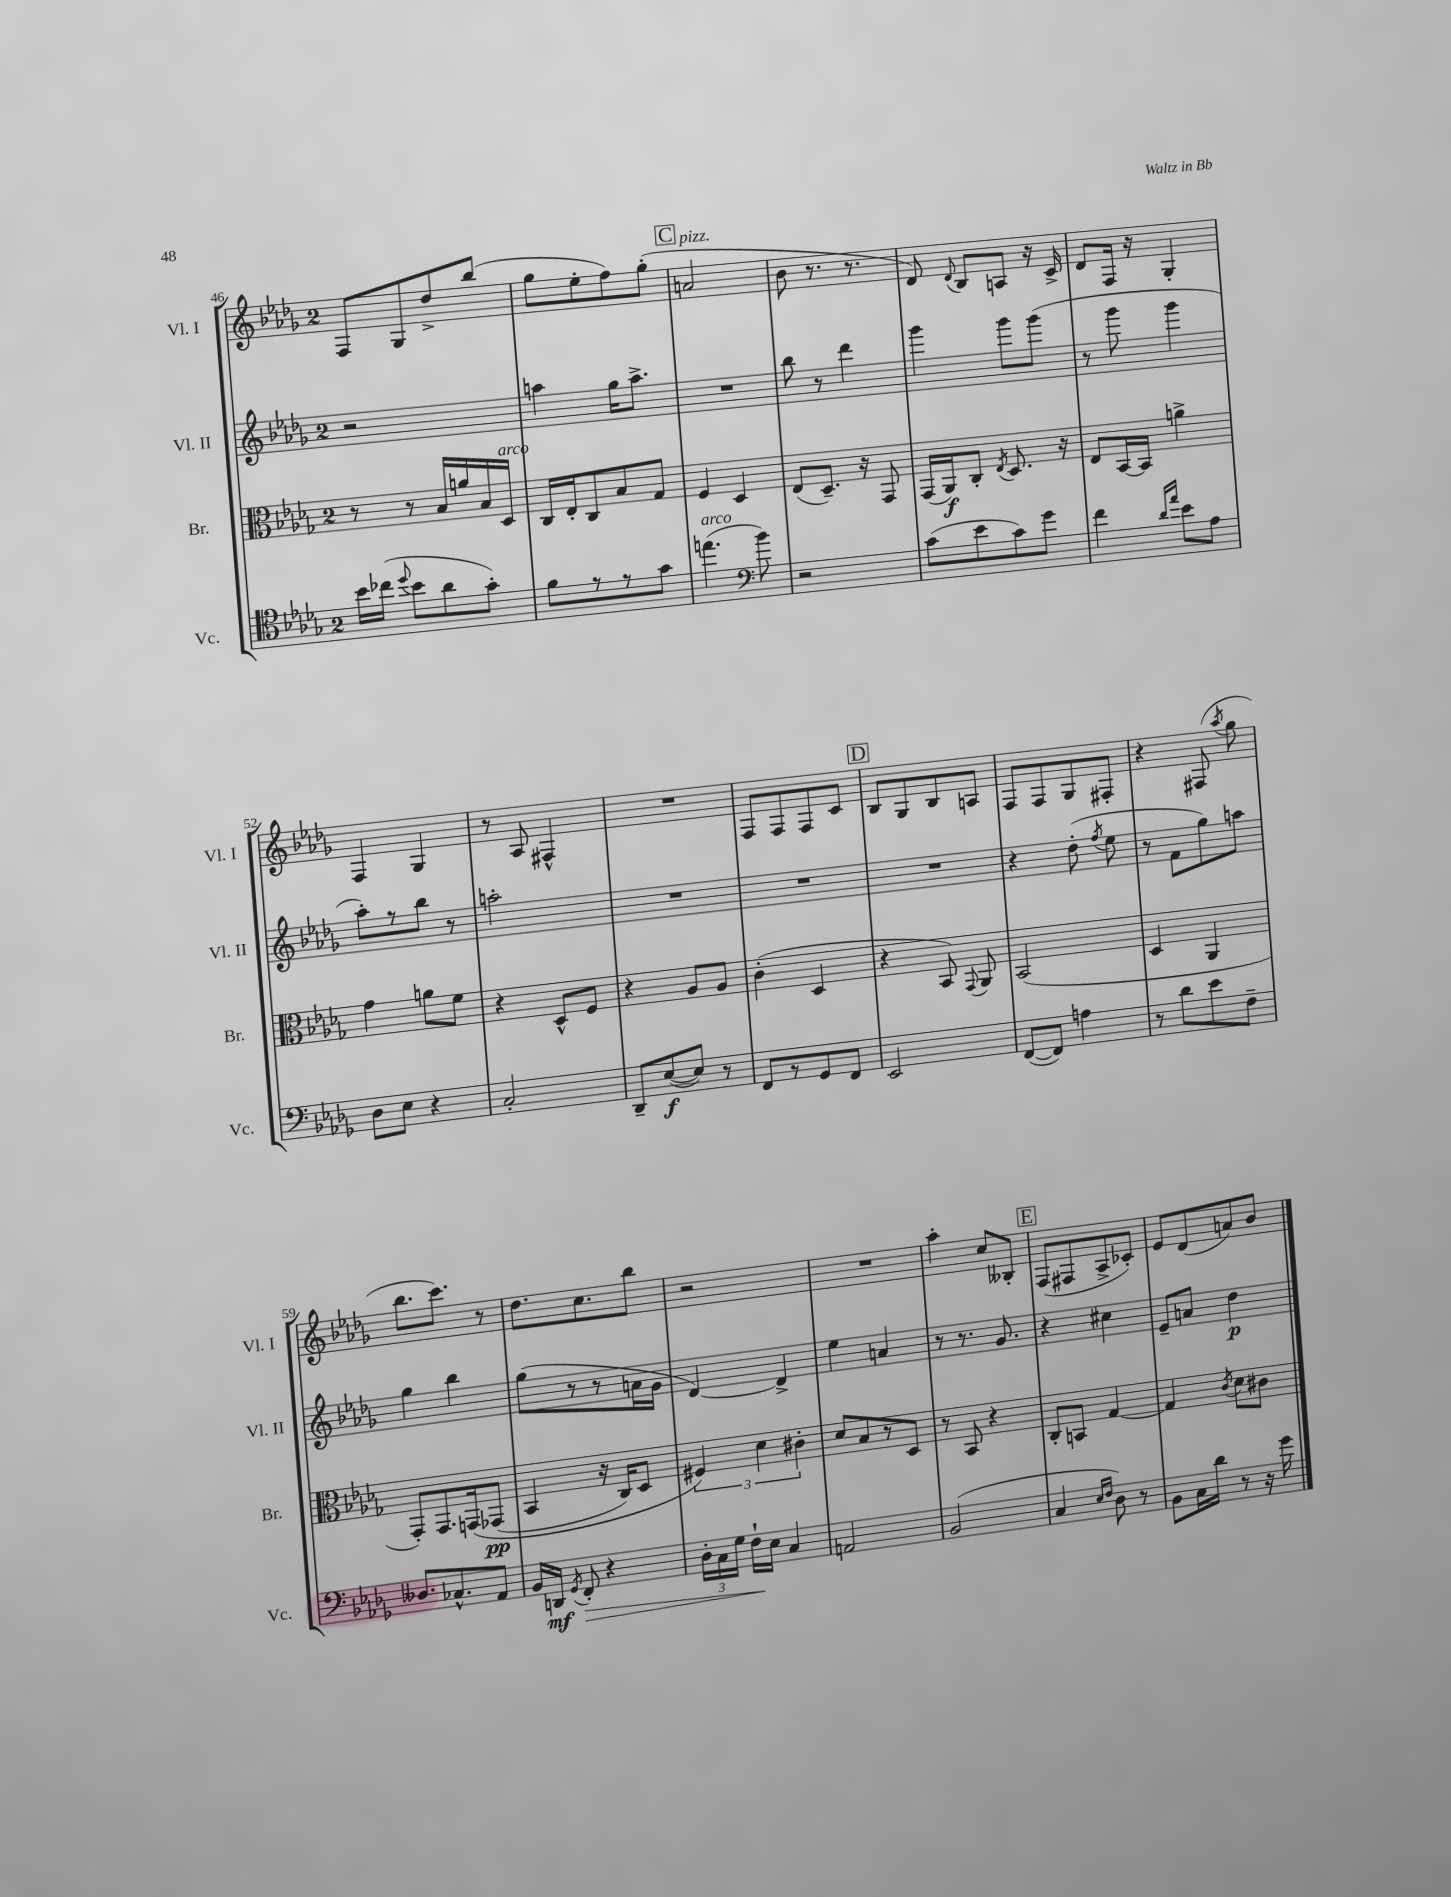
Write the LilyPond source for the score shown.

<<
\new StaffGroup <<
\new Staff = "s0" \with { instrumentName = "Vl. I" shortInstrumentName = "Vl. I" } {
    \clef treble \key des \major \once \override Staff.TimeSignature.style = #'single-digit \time 2/4
    \autoBeamOff f8[ ges8 des''8-> bes''8]( |
    ges''8[ ees''8-. f''8) ges''8]-.( |
    \mark \markup { \box "C" } a'2^\markup { \italic "pizz." } |
    bes'8 r8. r8. |
    des'8) \appoggiatura { des'8 } bes8[ a8] r16 c'16-> |
    des'8[ f16] r16 ges4-. |
    f4 ges4 |
    r8 aes8 fis4-^ |
    R2 |
    f8[ f8 f8 c'8] |
    \mark \markup { \box "D" } bes8[ ges8 bes8 a8] |
    f8[ f8 ges8 fis8]-. |
    r4 fis8( \acciaccatura { aes''8 } ges''8 |
    bes''8.[ c'''8.]) r8 |
    des''8.[ c''8. bes''8] |
    r2 |
    R2 |
    aes''4-. c''8[ beses8]-. |
    \mark \markup { \box "E" } f8[( fis8 aes8-> ces'8]-.) |
    ees'8[ des'8( a'8) bes'8] \bar "|." |
}
\new Staff = "s1" \with { instrumentName = "Vl. II" shortInstrumentName = "Vl. II" } {
    \clef treble \key des \major \once \override Staff.TimeSignature.style = #'single-digit \time 2/4
    \autoBeamOff r2 |
    a''4 ges''16[ a''8.]-> |
    \mark \markup { \box "C" } R2 |
    bes''8 r8 des'''4 |
    ges'''4 ges'''8[ ges'''8]( |
    r8 ges'''8 ges'''4 |
    aes''8[-.) r8 bes''8] r8 |
    a''2-. |
    R2 |
    R2 |
    \mark \markup { \box "D" } R2 |
    r4 des''8-.( \acciaccatura { f''8 } ees''8 |
    r8 f'8[ ges''8) a''8] |
    ges''4 bes''4 |
    ges''8[( r8 r8 a'16 ges'16] |
    des'4~) des'4-> |
    ees''4 a'4 |
    r8 r8. ges'8. |
    \mark \markup { \box "E" } r4 cis''4 |
    ees'8[-- a'8] des''4\p \bar "|." |
}
\new Staff = "s2" \with { instrumentName = "Br." shortInstrumentName = "Br." } {
    \clef alto \key des \major \once \override Staff.TimeSignature.style = #'single-digit \time 2/4
    \autoBeamOff r8 r8 bes16[ a'16 bes16 des16]^\markup { \italic "arco" } |
    c16[ ees16-. c8 bes8 ges8] |
    \mark \markup { \box "C" } f4 des4 |
    ees8[( des8.]--) r16 ges,8 |
    ges,16[( aes,16\f) c8]-. \acciaccatura { ees8 } des8. r16 |
    ees8[ bes,16~ bes,16] a'4-> |
    ges'4 a'8[ f'8] |
    r4 des8[-^ f8] |
    r4 aes8[ aes8] |
    c'4-.( des4 |
    \mark \markup { \box "D" } r4 bes,8) \appoggiatura { ges,8 } aes,8 |
    bes,2( |
    des4 aes,4 |
    ges,8[-.) ges,8. g,16\( ges,8]\pp( |
    bes,4 r16 c16[) des8] |
    \tuplet 3/2 { fis4\) des'4 cis'4-. } |
    des'8[ bes8 r8 des8] |
    r8 bes,8 r4 |
    \mark \markup { \box "E" } c8[-. b,8] ges4~ |
    ges4 \acciaccatura { c'8 } des'8[ cis'8] \bar "|." |
}
\new Staff = "s3" \with { instrumentName = "Vc." shortInstrumentName = "Vc." } {
    \clef tenor \key des \major \once \override Staff.TimeSignature.style = #'single-digit \time 2/4
    \autoBeamOff bes'16[ ces''16]( \appoggiatura { des''8 } bes'8[ aes'8 ges'8]-.) |
    f'8[ r8 r8 ges'8] |
    \mark \markup { \box "C" } e''4.^\markup { \italic "arco" }( \clef bass bes'8) |
    r2 |
    c'8[( ees'8 c'8) ges'8] |
    f'4 \grace { des'16[ aes'16] } ees'8[ aes8] |
    des8[ ees8] r4 |
    c2-. |
    des,8[-- ees8~\f( ees8]) r8 |
    f,8[ r8 ges,8 f,8] |
    \mark \markup { \box "D" } ees,2 |
    f,8[~( f,8]) a4 |
    r8 des'8[ ees'8 f8]-- |
    deses8.[ ces8.-^ aes,8] |
    bes,16[ d,16]\mf \acciaccatura { ges,8 } f,8-.\> r4 |
    \tuplet 3/2 { des16[-. c16 ges16] } f16[-!\! ees16] c4 |
    a,2 |
    bes,2( |
    \mark \markup { \box "E" } c4 \grace { ees16[ f16] } des8) r8 |
    bes,8[ c16 des'16] r8 r16 ges'16 \bar "|." |
}
>>
>>
\layout { \context { \Score currentBarNumber = #46 } }
